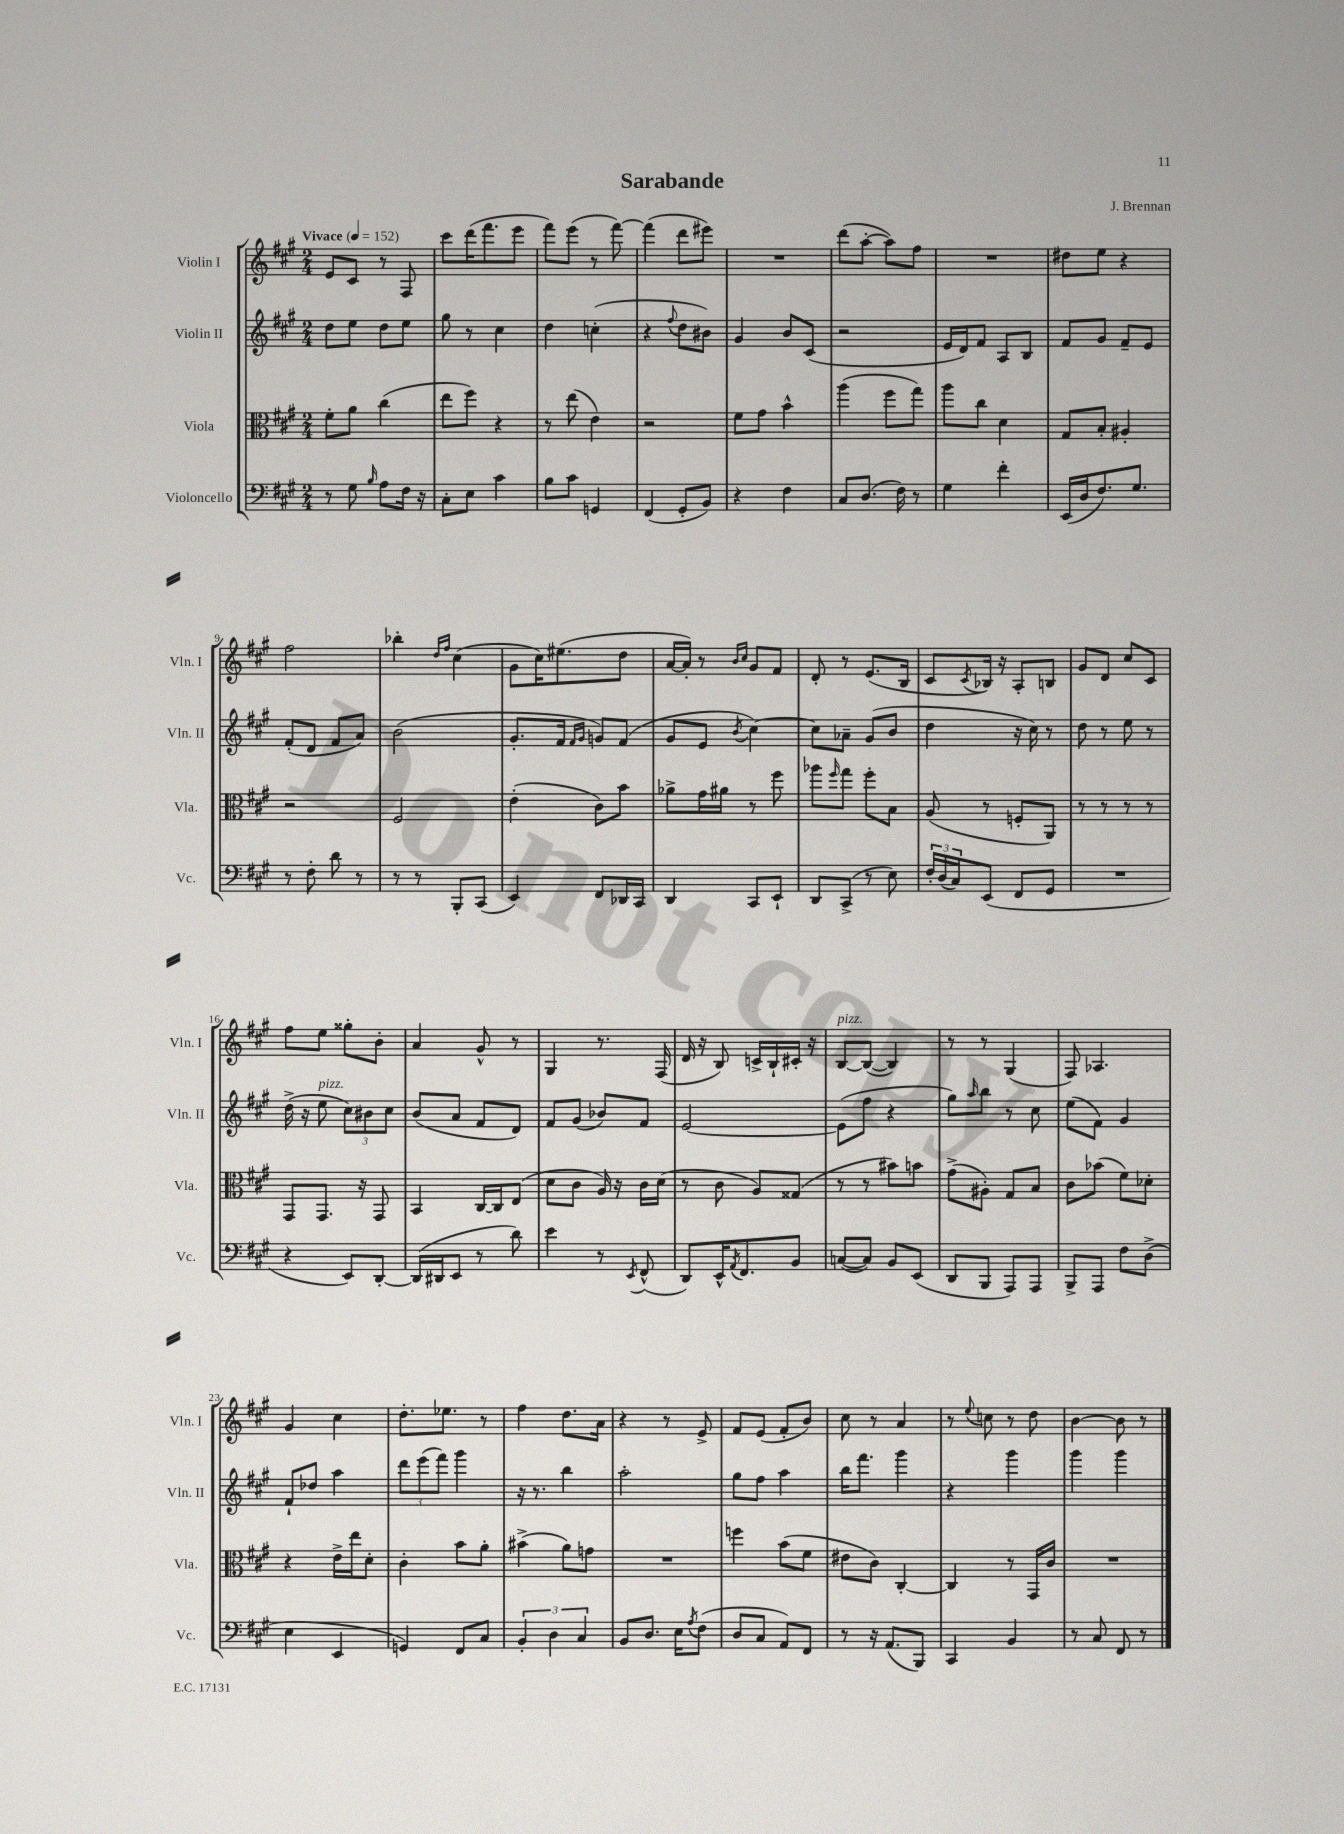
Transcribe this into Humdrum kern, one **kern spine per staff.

**kern	**kern	**kern	**kern
*part4	*part3	*part2	*part1
*staff4	*staff3	*staff2	*staff1
*I"Violoncello	*I"Viola	*I"Violin II	*I"Violin I
*I'Vc.	*I'Vla.	*I'Vln. II	*I'Vln. I
*clefF4	*clefC3	*clefG2	*clefG2
*k[f#c#g#]	*k[f#c#g#]	*k[f#c#g#]	*k[f#c#g#]
*M2/4	*M2/4	*M2/4	*M2/4
*MM152	*MM152	*MM152	*MM152
=1	=1	=1	=1
!	!	!	!LO:TX:a:B:t=Vivace
8r	8f#'\L	8dd\L	8e/L
8G#\	8a\J	8ee\J	8c#/J
16qqB/	.	.	.
8A\L	(4cc#\	8dd\L	8r
16F#\Jk	.	8ee\J	8F#/
16r	.	.	.
=2	=2	=2	=2
8C#'\L	8ee\L	8gg#\	8ccc#\L
8E\J	8ff#\J)	8r	(16ddd\K
.	.	.	8.fff#\
4c#\	4r	4cc#\	.
.	.	.	8eee\J
=3	=3	=3	=3
8B\L	8r	4dd\	8fff#\L)
8c#\J	(8ee\	.	(8eee\J
4GGn/	4e\)	(4ccn'\	8r
.	.	.	[8fff#\)
=4	=4	=4	=4
(4FF#/	2r	4r	(4fff#\]
.	.	8qqff#/	.
8GG#'/L	.	8dd\L	8ddd\L
8BB/J)	.	8b#X\J)	8eee#X\J)
=5	=5	=5	=5
4r	8f#\L	4g#/	2r
.	8g#\J	.	.
4F#\	4b^^\	8b/L	.
.	.	(8c#/J	.
=6	=6	=6	=6
8C#/L	(4aa\	2r	(8ddd\L
(8.D/J	.	.	[8aa'\J
.	8ff#\L	.	8aa\L])
16F#\)	.	.	.
8r	8gg#\J)	.	8ff#\J
=7	=7	=7	=7
4G#\	8aa\L	16e/LL	2r
.	.	16d/J)	.
.	8cc#\J	8f#/J	.
4f#'\	4d\	8A/L	.
.	.	8B/J	.
=8	=8	=8	=8
(16EE/LL	8G#/L	8f#/L	8dd#X\L
16D/J	.	.	.
8.F#/)	8B'/J	8g#/J	8ee\J
.	4A#X'/	8f#~/L	4r
8.G#/J	.	.	.
.	.	8e/J	.
!!LO:LB:g=z
=9	=9	=9	=9
8r	2r	(8f#'/L	2ff#\
8F#'\	.	8d/J	.
8d\	.	8f#/L	.
8r	.	8a/J)	.
=10	=10	=10	=10
8r	2F#/	(2b\	4bb-X'\
8r	.	.	.
.	.	.	16qqdd/LL
.	.	.	16qqff#/JJ
8BBB'/L	.	.	(4cc#\
(8CC#/J	.	.	.
=11	=11	=11	=11
4EE/)	(4e'\	8.g#'/L	8g#\L
.	.	.	16cc#\K)
.	.	16f#/Jk	(8.ee#X\
.	.	16qqf#/LL	.
.	.	16qqg#/JJ	.
8FF#/L	8c#\L)	8gn/L)	.
16DD-X/L	8b\J	(8f#/J	8dd\J
16CC#/JJ	.	.	.
=12	=12	=12	=12
4DD/	8a-X^\L	8g#/L	[16a/LL
.	.	.	16a'/JJ])
.	16g#\L	8e/J	8r
.	16a#X\JJ	.	.
.	.	.	16qqb/LL
.	.	8qb/	16qqcc#/JJ
8CC#/L	8r	[4cc#\)	8g#/L
8EE`/J	8ff#\	.	8f#/J
=13	=13	=13	=13
8DD/L	8aa-X\L	8cc#\L]	8d'/
.	16qqff#/	.	.
(8CC#^/J	8gg#\J	8a-X~\J	8r
8r	8ff#'\L	(8g#/L	(8.e/L
8E\)	8B\J	8b/J	.
.	.	.	16B/Jk
=14	=14	=14	=14
24F#'/LL	(8A/	4dd\	8c#/L
(24D/	.	.	.
24C#/J)	.	.	.
.	.	.	8qc#/
(8EE/J	8r	.	16B-X/Jk)
.	.	.	16r
8FF#/L	8Fn'/L	16r	8A'/L
.	.	16cc#\)	.
8GG#/J	8AA/J)	8r	8Bn/J
=15	=15	=15	=15
2r	8r	8dd\	8g#/L
.	8r	8r	8d/J
.	8r	8ee\	8cc#/L
.	8r	8r	8c#/J
!!LO:LB:g=z
=16	=16	=16	=16
4r	8GG#/L	(16dd^\	8ff#\L
.	.	16r	.
!	!	!LO:TX:a:i:t=pizz.	!
.	8.GG#/J	8ee\	8ee\J
8EE/L)	.	12cc#\L)	8gg##X'\L
.	16r	.	.
.	.	12b#X\	.
[8DD'/J	8GG#/	.	8b'\J
.	.	12cc#\J	.
=17	=17	=17	=17
(16DD/LL]	4BB/	(8b/L	4a/
16DD#X/J	.	.	.
8EE/J	.	8a/J	.
8r	[16C#/LL	8f#/L	8g#^^/
.	16C#/J]	.	.
8d\)	(8E/J	8d/J)	8r
=18	=18	=18	=18
4e\	8d\L	8f#/L	4G#/
.	8c#\J	(8g#/J	.
8r	16A/)	8b-X/L)	8.r
.	16r	.	.
8qEE/	.	.	.
(8FF#^^/	16c#\LL	8f#/J	.
.	(16d\JJ	.	(16F#/
=19	=19	=19	=19
8DD/L)	8r	[2e/	16d/
.	.	.	16r
16EE^^/K	8c#\	.	8B/)
8qAA/	.	.	.
8.FF#/	.	.	.
.	8A/L)	.	16cn^/LL
.	.	.	16B`/
8BB/J	(8G##X/J	.	16c#X'/JJ
.	.	.	16r
=20	=20	=20	=20
!	!	!	!LO:TX:a:i:t=pizz.
([8Cn/L	8r	(8e\L]	[8B/L
8C/J])	8r	8ff#\J	(8B/J_
8BB/L	8b#X\L)	4r	4B/])
(8EE/J	8bn\J	.	.
=21	=21	=21	=21
8DD/L	(8g#^\L	8gg#\L)	8r
.	.	16qqaa/	.
8BBB/J	8A#X'\J)	8bb\J	8r
8AAA/L)	8G#/L	8r	(4G#/
8AAA/J	8B/J	8cc#\	.
=22	=22	=22	=22
8BBB^/L	8c#\L	(8ee\L	8F#/)
8AAA/J	(8b-X\J	8f#\J)	4.A-X/
8F#\L	8f#\L)	4g#/	.
(8D^\J	8d-X'\J	.	.
!!LO:LB:g=z
=23	=23	=23	=23
4E\	4r	8f#`/L	4g#/
.	.	8dd-X/J	.
4EE/	16e^\LL	4aa\	4cc#\
.	16ee\J	.	.
.	8d'\J	.	.
=24	=24	=24	=24
4GGn/)	4c#'\	12ddd\L	8.dd'\L
.	.	(12eee\	.
.	.	12fff#\J)	.
.	.	.	8.ee-X\J
8FF#/L	8b\L	4ggg#\	.
8C#/J	8a'\J	.	8r
=25	=25	=25	=25
6BB'/	(4b#X^\	16r	4ff#\
.	.	8.r	.
6D\	.	.	.
.	8a\L)	4bb\	8.dd\L
6C#/	.	.	.
.	8gn\J	.	.
.	.	.	16a\Jk
=26	=26	=26	=26
8BB/L	2r	2aa'\	4r
8.D/J	.	.	.
.	.	.	8r
16E\KL	.	.	.
8qA/	.	.	.
(8F#\J	.	.	8e^/
=27	=27	=27	=27
8D/L	4ffn\	8gg#\L	8f#/L
8C#/J	.	8ff#\J	(8e/J
8AA/L)	(8b\L	4aa\	8f#'/L
8FF#/J	8f#\J	.	8b/J)
=28	=28	=28	=28
8r	8e#X\L	16bb\KL	8cc#\
.	.	8.fff#\J	.
16r	8c#\J)	.	8r
(8.AA/L	.	.	.
.	[4C#'/	4ggg#\	4a/
8BBB/J)	.	.	.
=29	=29	=29	=29
4CC#/	4C#/]	4r	8r
.	.	.	8qqee/
.	.	.	8ccn\
4BB/	8r	4ggg#\	8r
.	16GG#/LL	.	8dd\
.	16c#/JJ	.	.
=30	=30	=30	=30
8r	2r	4ggg#\	[4b\
8C#/	.	.	.
8FF#/	.	4ggg#\	8b\]
8r	.	.	8r
==	==	==	==
*-	*-	*-	*-
